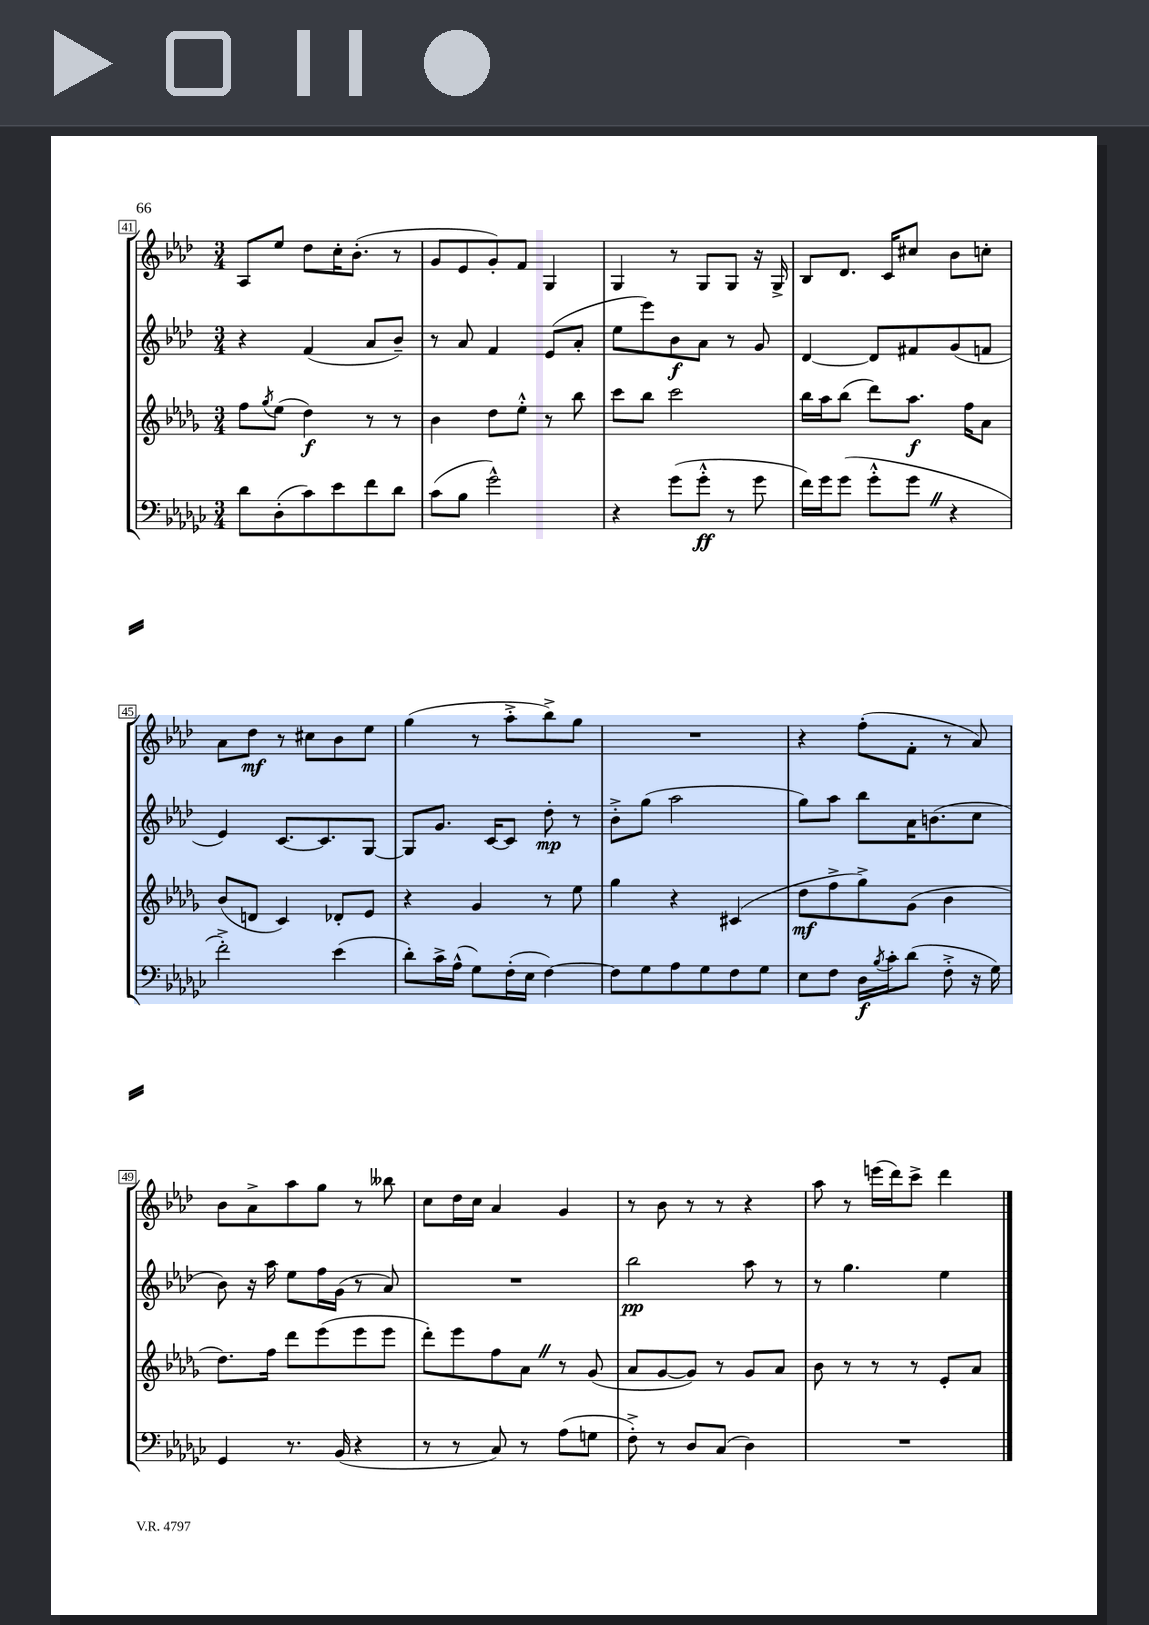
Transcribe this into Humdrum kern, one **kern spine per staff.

**kern	**dynam	**kern	**dynam	**kern	**dynam	**kern	**dynam
*part4	*part4	*part3	*part3	*part2	*part2	*part1	*part1
*staff4	*staff4	*staff3	*staff3	*staff2	*staff2	*staff1	*staff1
*clefF4	*	*clefG2	*	*clefG2	*	*clefG2	*
*k[b-e-a-d-g-c-]	*	*k[b-e-a-d-g-]	*	*k[b-e-a-d-]	*	*k[b-e-a-d-]	*
*M3/4	*	*M3/4	*	*M3/4	*	*M3/4	*
=41	=41	=41	=41	=41	=41	=41	=41
8d-\L	.	8ff\L	.	4r	.	8A-/L	.
.	.	8qgg-/	.	.	.	.	.
(8D-'\	.	(8ee-\J	.	.	.	8ee-/J	.
8c-\)	.	4dd-\)	f	(4f/	.	8dd-\L	.
8e-\	.	.	.	.	.	16cc'\K	.
.	.	.	.	.	.	(8.b-'\J	.
8f\	.	8r	.	8a-/L	.	.	.
8d-\J	.	8r	.	8b-~/J)	.	8r	.
=42	=42	=42	=42	=42	=42	=42	=42
(8c-\L	.	4b-\	.	8r	.	8g/L	.
8B-\J	.	.	.	8a-/	.	8e-/	.
2g-^^\)	.	8dd-\L	.	4f/	.	8g'/)	.
.	.	8ee-'^^\J	.	.	.	8f/J	.
.	.	8r	.	(8e-/L	.	4G/	.
.	.	8bb-\	.	8a-'/J	.	.	.
=43	=43	=43	=43	=43	=43	=43	=43
4r	.	8ccc\L	.	8ee-\L	.	4G/	.
.	.	8bb-\J	.	8eee-\)	.	.	.
(8g-\L	.	2ccc\	.	8b-\	f	8r	.
8g-'^^\J	ff	.	.	8a-\J	.	8G/L	.
8r	.	.	.	8r	.	8G/J	.
8g-\	.	.	.	8g/	.	16r	.
.	.	.	.	.	.	16G^/	.
=44	=44	=44	=44	=44	=44	=44	=44
16f\LL)	.	16bb-\LL	.	[4d-/	.	8B-/L	.
16g-\J	.	16aa-\J	.	.	.	.	.
(8g-\J	.	(8bb-\J	.	.	.	8.d-/J	.
8g-'^^\L	.	8ddd-\L)	.	8d-/L]	.	.	.
.	.	.	.	.	.	16c/KL	.
8g-Z\J	.	8.aa-\J	f	8f#X/	.	8cc#X/J	.
4r	.	.	.	(8g/	.	8b-\L	.
.	.	16ff\KL	.	.	.	.	.
.	.	8a-\J	.	8fn/J	.	8ccn'\J	.
!!LO:LB:g=z
=45	=45	=45	=45	=45	=45	=45	=45
2f'^\)	.	(8b-/L	.	4e-/)	.	8a-\L	.
.	.	8dn/J	.	.	.	8dd-\J	mf
.	.	4c/)	.	[8.c/L	.	8r	.
.	.	.	.	.	.	8cc#X\L	.
.	.	.	.	8.c/]	.	.	.
(4e-\	.	8d-X'/L	.	.	.	8b-\	.
.	.	8e-/J	.	[8G/J	.	8ee-\J	.
=46	=46	=46	=46	=46	=46	=46	=46
8d-'\L)	.	4r	.	8G/L]	.	(4gg\	.
16c-^\L	.	.	.	8.g/J	.	.	.
(16A-^^\JJ	.	.	.	.	.	.	.
8G-\L)	.	4g-/	.	.	.	8r	.
.	.	.	.	[16c/KL	.	.	.
(16F'\L	.	.	.	8c/J]	.	8aa-'^\L	.
16E-\JJ	.	.	.	.	.	.	.
[4F\)	.	8r	.	8dd-'\	mp	8bb-^\)	.
.	.	8ee-\	.	8r	.	8gg\J	.
=47	=47	=47	=47	=47	=47	=47	=47
8F\L]	.	4gg-\	.	8b-'^\L	.	2.r	.
8G-\	.	.	.	(8gg\J	.	.	.
8A-\	.	4r	.	2aa-\	.	.	.
8G-\	.	.	.	.	.	.	.
8F\	.	(4c#X/	.	.	.	.	.
8G-\J	.	.	.	.	.	.	.
=48	=48	=48	=48	=48	=48	=48	=48
8E-\L	.	8dd-\L	mf	8gg\L)	.	4r	.
8F\J	.	8ff^\	.	8aa-\J	.	.	.
16D-\LL	f	8gg-^\)	.	8bb-\L	.	(8ff'\L	.
8qB-/	.	.	.	.	.	.	.
16c-'\J	.	.	.	.	.	.	.
(8d-\J	.	(8g-\J	.	16a-\K	.	8f'\J	.
.	.	.	.	(8.bn\	.	.	.
8F'^\	.	4b-\	.	.	.	8r	.
16r	.	.	.	8cc\J	.	8a-/)	.
16G-\)	.	.	.	.	.	.	.
!!LO:LB:g=z
=49	=49	=49	=49	=49	=49	=49	=49
4GG-/	.	8.dd-\L)	.	8b-\)	.	8b-\L	.
.	.	.	.	16r	.	8a-^\	.
.	.	16ff\Jk	.	16aa-\	.	.	.
8.r	.	8ddd-\L	.	8ee-\L	.	8aa-\	.
.	.	(8eee-\	.	16ff\L	.	8gg\J	.
(16BB-/	.	.	.	(16g\JJ	.	.	.
4r	.	8eee-\	.	8r	.	8r	.
.	.	8eee-\J	.	8a-/)	.	8bb--X\	.
=50	=50	=50	=50	=50	=50	=50	=50
8r	.	8ddd-'\L)	.	2.r	.	8cc\L	.
8r	.	8eee-\	.	.	.	16dd-\L	.
.	.	.	.	.	.	16cc\JJ	.
8C-/)	.	8ff\	.	.	.	4a-/	.
8r	.	8a-Z\J	.	.	.	.	.
(8A-\L	.	8r	.	.	.	4g/	.
8Gn\J	.	(8g-/	.	.	.	.	.
=51	=51	=51	=51	=51	=51	=51	=51
8F'^\)	.	8a-/L	.	2bb-\	pp	8r	.
8r	.	[8g-/	.	.	.	8b-\	.
8D-/L	.	8g-/J])	.	.	.	8r	.
(8C-/J	.	8r	.	.	.	8r	.
4D-\)	.	8g-/L	.	8aa-\	.	4r	.
.	.	8a-/J	.	8r	.	.	.
=52	=52	=52	=52	=52	=52	=52	=52
2.r	.	8b-\	.	8r	.	8aa-\	.
.	.	8r	.	4.gg\	.	8r	.
.	.	8r	.	.	.	(16eeen\LL	.
.	.	.	.	.	.	16ddd-\J)	.
.	.	8r	.	.	.	8ccc^\J	.
.	.	8e-'/L	.	4ee-\	.	4ddd-\	.
.	.	8a-/J	.	.	.	.	.
==	==	==	==	==	==	==	==
*-	*-	*-	*-	*-	*-	*-	*-
